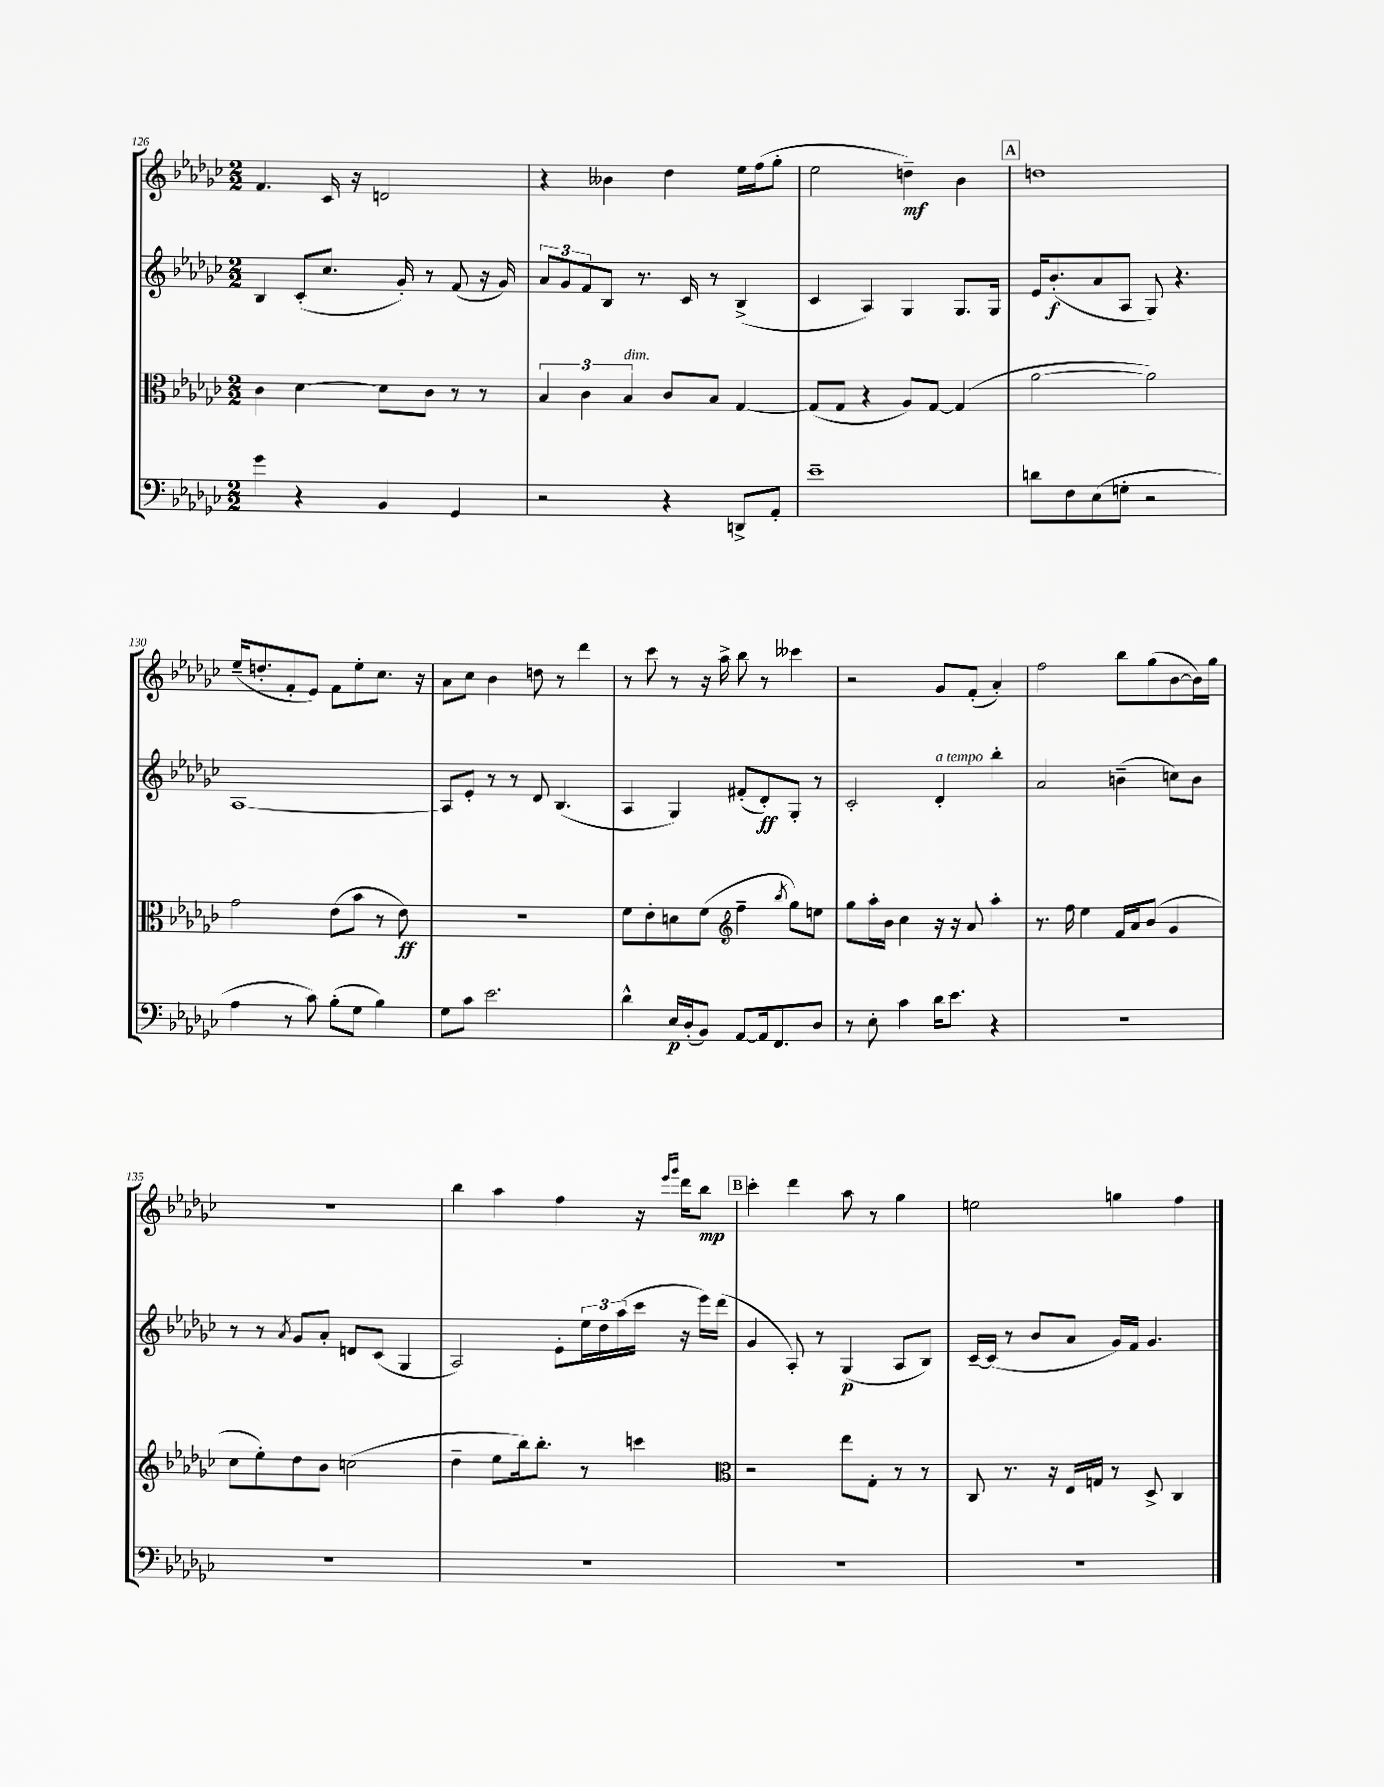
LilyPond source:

<<
\new StaffGroup <<
\new Staff = "s0" {
    \clef treble \key ges \major \numericTimeSignature \time 2/2
    f'4. ces'16 r16 d'2 |
    r4 beses'4 des''4 ees''16 f''16( ges''8-. |
    ees''2 d''4--\mf) bes'4 |
    \mark \markup { \box "A" } d''1 |
    ees''16--( d''8.-. f'8-. ees'8) f'8 ees''8-. ces''8. r16 |
    aes'8 ces''8 bes'4 d''8 r8 des'''4 |
    r8 ces'''8 r8 r16 aes''16-> bes''8 r8 ceses'''4 |
    r2 ges'8 f'8-.( aes'4-.) |
    f''2 bes''8 ges''8( bes'8~ bes'16) ges''16 |
    R1 |
    bes''4 aes''4 f''4 r16 \grace { ees'''16 ges'''16 } des'''16 bes''8\mp |
    \mark \markup { \box "B" } ces'''4-. des'''4 aes''8 r8 ges''4 |
    e''2 g''4 f''4 \bar "|." |
}
\new Staff = "s1" {
    \clef treble \key ges \major \numericTimeSignature \time 2/2
    bes4 ces'8-.( ces''8. ges'16-.) r8 f'8( r16 ges'16) |
    \tuplet 3/2 { aes'8 ges'8 f'8 } bes8 r8. ces'16 r8 bes4->( |
    ces'4 aes4) ges4 ges8. ges16 |
    \mark \markup { \box "A" } ees'16 bes'8.-.\f( aes'8 aes8 ges8) r4. |
    aes1~ |
    aes8 ees'8-. r8 r8 des'8 bes4.( |
    aes4 ges4) fis'8-.( des'8-.\ff) ges8-. r8 |
    ces'2-. des'4-.^\markup { \italic "a tempo" } bes''4-. |
    aes'2 b'4--( c''8) b'8 |
    r8 r8 \acciaccatura { aes'8 } ges'8 aes'8-. d'8 ces'8( ges4 |
    aes2) ees'8-. \tuplet 3/2 { ees''16 des''16 aes''16( } ces'''16 r16 ees'''16) des'''16( |
    \mark \markup { \box "B" } ges'4 aes8-.) r8 ges4\p( aes8 bes8) |
    ces'16~-- ces'16( r8 bes'8 aes'8 ges'16) f'16 ges'4. \bar "|." |
}
\new Staff = "s2" {
    \clef alto \key ges \major \numericTimeSignature \time 2/2
    ces'4 des'4~ des'8 ces'8 r8 r8 |
    \tuplet 3/2 { bes4 ces'4 bes4^\markup { \italic "dim." } } ces'8 bes8 ges4~ |
    ges8( ges8 r4 aes8) ges8~ ges4( |
    \mark \markup { \box "A" } aes'2~ aes'2) |
    ges'2 ees'8( bes'8 r8 ees'8\ff) |
    r1 |
    f'8 ees'8-. d'8 f'8( \clef treble f''4-- \acciaccatura { bes''8 } ges''8) e''8 |
    ges''8 aes''16-. bes'16 ces''4 r16 r16 aes'8 aes''4-. |
    r8. f''16 ees''4 f'16 aes'16 bes'8( ges'4 |
    ces''8 ees''8-.) des''8 bes'8 c''2( |
    des''4-- ees''8 bes''16) bes''8.-. r8 c'''4 |
    \mark \markup { \box "B" } \clef alto r2 ees''8 ges8-. r8 r8 |
    ces8 r8. r16 ees16 g16 r8 des8-> ces4 \bar "|." |
}
\new Staff = "s3" {
    \clef bass \key ges \major \numericTimeSignature \time 2/2
    ges'4 r4 bes,4 ges,4 |
    r2 r4 d,8-> aes,8-. |
    ees'1-- |
    \mark \markup { \box "A" } d'8 f8 ees8( g8-. r2 |
    aes4 r8 ces'8) bes8-.( ges8 bes4) |
    ges8 ces'8 ees'2. |
    des'4-^ ees16\p des16-.( bes,8) aes,8~ aes,16 f,8. des8 |
    r8 ees8-. ces'4 des'16 ees'8. r4 |
    R1 |
    R1 |
    R1 |
    \mark \markup { \box "B" } R1 |
    R1 \bar "|." |
}
>>
>>
\layout { \context { \Score currentBarNumber = #126 } }
